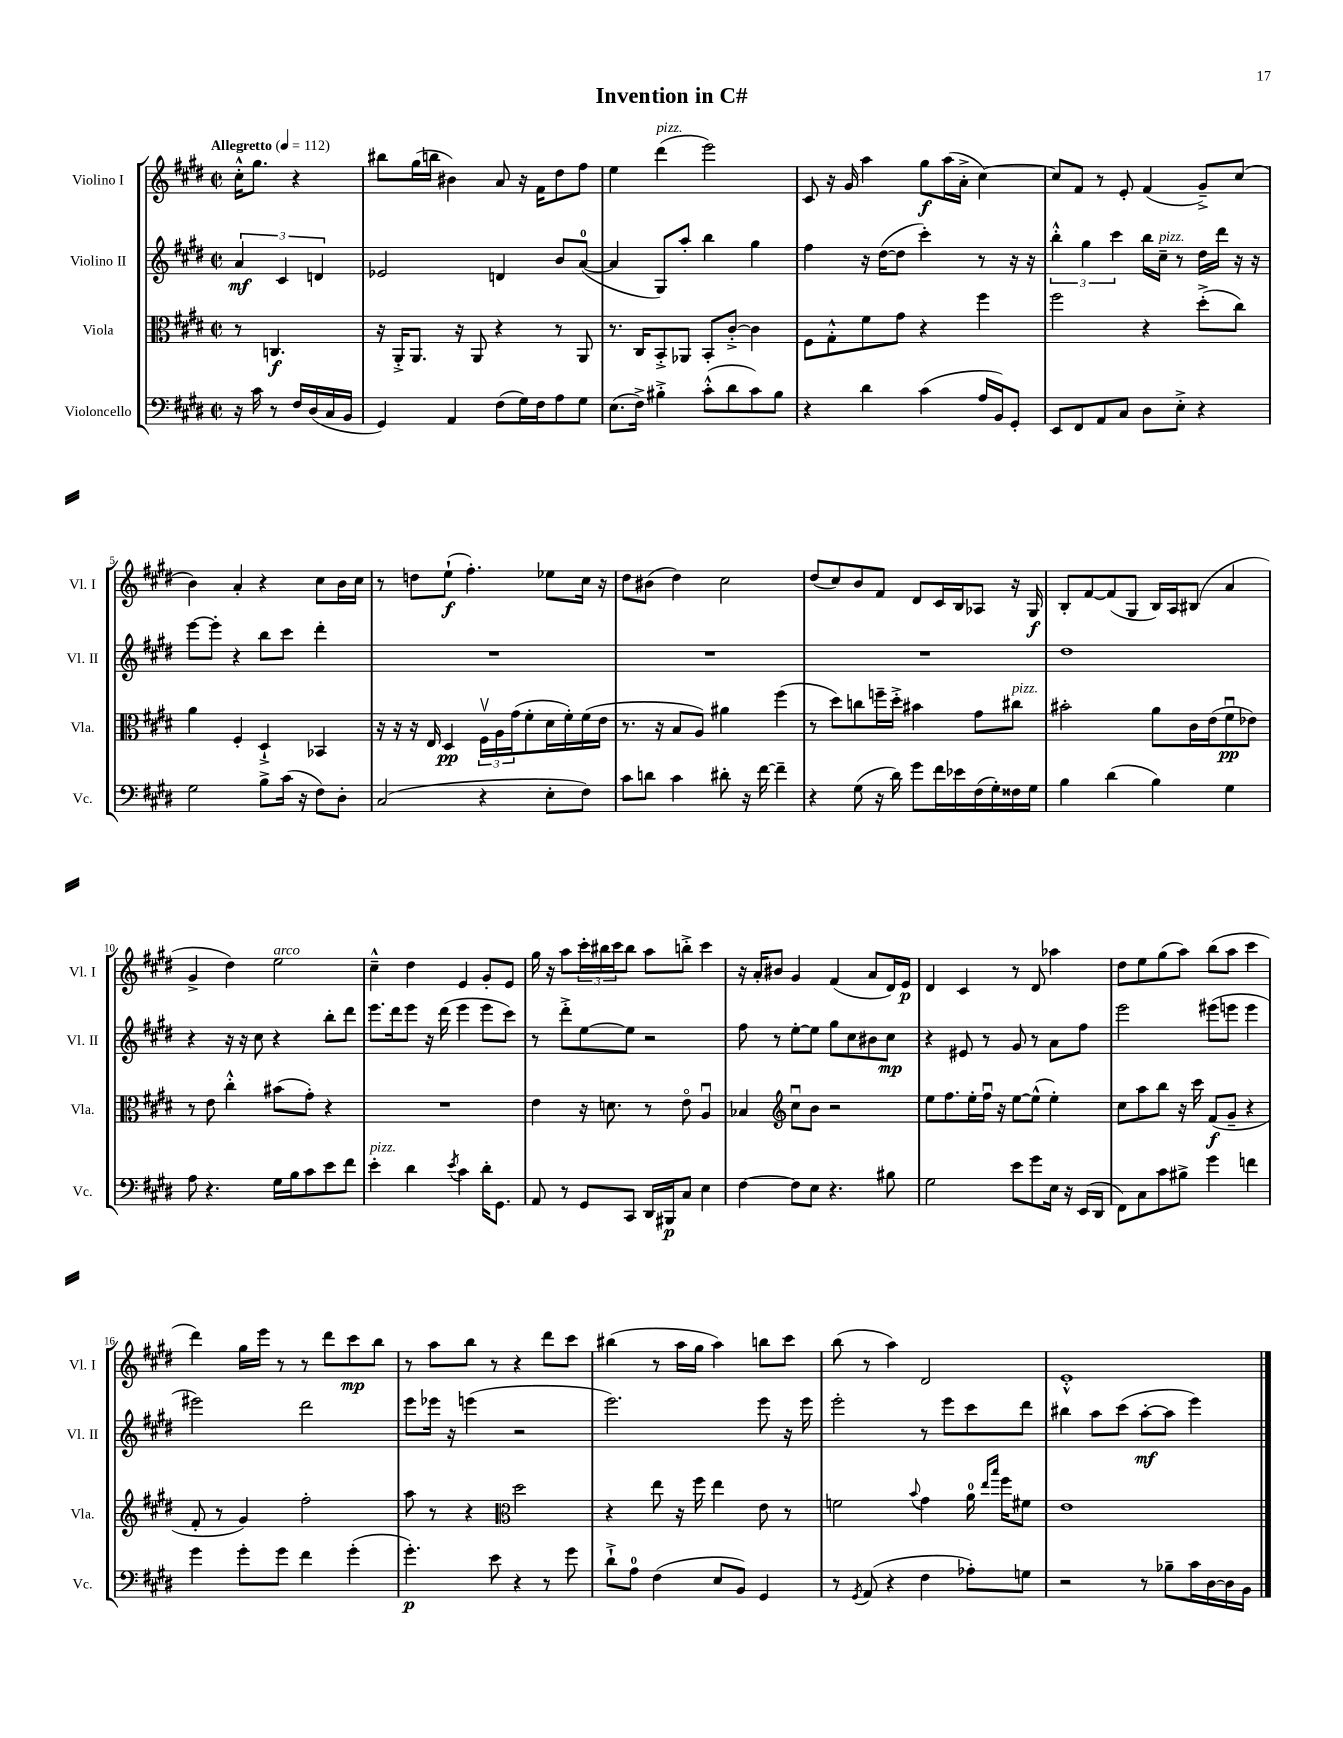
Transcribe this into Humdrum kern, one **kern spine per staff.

**kern	**kern	**kern	**kern
*staff4	*staff3	*staff2	*staff1
*clefF4	*clefC3	*clefG2	*clefG2
*k[f#c#g#d#]	*k[f#c#g#d#]	*k[f#c#g#d#]	*k[f#c#g#d#]
*M2/2	*M2/2	*M2/2	*M2/2
*met(c|)	*met(c|)	*met(c|)	*met(c|)
*MM112	*MM112	*MM112	*MM112
16r	8r	6a	16cc#'^^
16c#	.	.	8.gg#
8r	4.C	.	.
.	.	6c#	.
16F#	.	.	4r
(16D#	.	.	.
.	.	6d	.
16C#	.	.	.
16BB	.	.	.
=	=	=	=
4GG#)	16r	2e-	8bb#
.	16AA'^	.	.
.	8.AA	.	(16gg#
.	.	.	16bb
4AA	.	.	4b#)
.	16r	.	.
.	8AA	.	.
(8F#	4r	4d	8a
16G#)	.	.	16r
16F#	.	.	16f#
8A	8r	8b	8dd#
8G#	8AA	([8a	8ff#
=	=	=	=
(8.E	8.r	4a]	4ee
16F#^)	16C#	.	.
4B#'^	8BB'^	8G#)	(4ddd#
.	8AA-	8aa'	.
(8c#'^^	8BB'	4bb	2eee)
8d#	[8c#'^	.	.
8c#)	4c#]	4gg#	.
8B#	.	.	.
=	=	=	=
4r	8F#	4ff#	8c#
.	8G#'^^	.	16r
.	.	.	16g#
4d#	8f#	16r	4aa
.	.	([16dd#	.
.	8g#	8dd#]	.
(4c#	4r	4ccc#')	8gg#
.	.	.	(16aa
.	.	.	16a'^
16A	4ff#	8r	[4cc#)
16BB)	.	.	.
8GG#'	.	16r	.
.	.	16r	.
=	=	=	=
8EE	2ff#	6bb'^^	8cc#]
8FF#	.	.	8f#
.	.	6gg#	.
8AA	.	.	8r
.	.	6ccc#	.
8C#	.	.	8e'
8D#	4r	16bb	(4f#
.	.	16cc#~	.
8E'^	.	8r	.
4r	(8dd#'^	16dd#	8g#~^)
.	.	16ddd#	.
.	8cc#)	16r	(8cc#
.	.	16r	.
=	=	=	=
2G#	4a	[8eee	4b)
.	.	8eee']	.
.	4F#'	4r	4a'
8B^	4D#`^	8bb	4r
(16c#	.	8ccc#	.
16r	.	.	.
8F#)	4BB-	4ddd#'	8cc#
8D#'	.	.	16b
.	.	.	16cc#
=	=	=	=
(2C#	16r	1r	8r
.	16r	.	.
.	16r	.	8dd
.	16E	.	.
.	4D#	.	(8ee`
.	.	.	4.ff#')
4r	24F#v	.	.
.	24A	.	.
.	(24g#	.	.
.	8f#'	.	.
8E'	16d#	.	8ee-
.	16f#')	.	.
8F#)	(16f#	.	16cc#
.	16e	.	16r
=	=	=	=
8c#	8.r	1r	8dd#
8d	.	.	(8b#
.	16r	.	.
4c#	8B	.	4dd#)
.	8A)	.	.
8d#'	4a#	.	2cc#
16r	.	.	.
[16f#	.	.	.
4f#~]	(4ff#	.	.
=	=	=	=
4r	8r	1r	(8dd#
.	8dd#)	.	8cc#)
(8G#	8cc	.	8b
16r	16ff~	.	8f#
16d#)	16dd#'^	.	.
8g#	4b#	.	8d#
16f#	.	.	16c#
16e-	.	.	16B
(16F#	8g#	.	8A-
16G#')	.	.	.
16F##	8cc#	.	16r
16G#	.	.	16G#
=	=	=	=
4B	2b#'	1dd#	8B'
.	.	.	[8f#
(4d#	.	.	(8f#]
.	.	.	8G#
4B)	8a	.	16B)
.	.	.	16A
.	16c#	.	(8B#
.	(16e	.	.
4G#	8f#u	.	4a
.	8e-)	.	.
=	=	=	=
8A	8r	4r	4g#^
4.r	8e	.	.
.	4cc#'^^	16r	4dd#)
.	.	16r	.
.	.	8cc#	.
16G#	(8b#	4r	2ee
16B	.	.	.
8c#	8g#')	.	.
8e	4r	8bb'	.
8f#	.	8ddd#	.
=	=	=	=
4e'	1r	8.eee	4cc#~^^
.	.	16ddd#	.
4d#	.	8eee	4dd#
.	.	16r	.
.	.	(16ddd#	.
8qe	.	.	.
4c#	.	4eee	4e
16d#'	.	8eee	8g#'
8.GG#	.	.	.
.	.	8ccc#)	8e
=	=	=	=
8AA	4e	8r	16gg#
.	.	.	16r
8r	.	8ddd#'^	8aa
8GG#	16r	[8ee	24ccc#'
.	.	.	24bb#
.	8.d	.	.
.	.	.	24ccc#
8CC#	.	8ee]	8bb#
16DD#	8r	2r	8aa
16BBB#	.	.	.
8C#	8eo	.	8bb'^
4E	4Au	.	4ccc#
=	=	=	=
[4F#	4B-	8ff#	16r
.	.	.	16a'
.	.	8r	8b#
*	*clefG2	*	*
8F#]	8cc#u	[8ee'	4g#
8E	8b	8ee]	.
4.r	2r	8gg#	(4f#
.	.	8cc#	.
.	.	8b#	8a
8B#	.	8cc#	16d#)
.	.	.	16e
=	=	=	=
2G#	8ee	4r	4d#
.	8.ff#	.	.
.	.	8e#	4c#
.	16ee'	.	.
.	16ff#u	8r	.
.	16r	.	.
8e	[8ee	8g#	8r
8g#	(8ee^^]	8r	8d#
16E	4ee')	8a	4aa-
16r	.	.	.
(16EE	.	8ff#	.
16DD#	.	.	.
=	=	=	=
8FF#)	8cc#	2eee	8dd#
8C#	8aa	.	8ee
8c#	8bb	.	(8gg#
8B#^	16r	.	8aa)
.	16ccc#	.	.
4g#	(8f#	(8eee#	(8bb
.	8g#~	8eee	8aa
4f	4r	4eee	4ccc#
=	=	=	=
4g#	8f#'	2eee#)	4ddd#)
.	8r	.	.
8g#'	4g#)	.	16gg#
.	.	.	16eee
8g#	.	.	8r
4f#	2ff#'	2ddd#	8r
.	.	.	8ddd#
(4g#'	.	.	8ccc#
.	.	.	8bb
=	=	=	=
4.g#')	8aa	8eee	8r
.	8r	16eee-	8aa
.	.	16r	.
.	4r	(4eee	8bb
8e	.	.	8r
*	*clefC3	*	*
4r	2dd#	2r	4r
8r	.	.	8ddd#
8g#	.	.	8ccc#
=	=	=	=
8d#`^	4r	2.eee)	(4bb#
8A	.	.	.
(4F#	8ee	.	8r
.	16r	.	16aa
.	16ff#	.	16gg#
8E	4ee	.	4aa)
8BB)	.	.	.
4GG#	8e	8eee	8bb
.	8r	16r	8ccc#
.	.	16eee	.
=	=	=	=
8r	2f	2eee'	(8bb
8qGG#	.	.	.
(8AA	.	.	8r
4r	.	.	4aa)
.	8qqb	.	.
4F#	4g#	8r	2d#
.	.	8eee	.
8A-')	16a	8ccc#	.
.	16qqee	.	.
.	16qqbb	.	.
.	16ff#	.	.
8G	8f#	8ddd#	.
=	=	=	=
2r	1e	4bb#	1e'^^
.	.	8aa	.
.	.	(8ccc#	.
8r	.	[8aa'	.
8B-~	.	8aa]	.
16c#	.	4eee)	.
[16D#	.	.	.
16D#]	.	.	.
16BB	.	.	.
==	==	==	==
*-	*-	*-	*-
